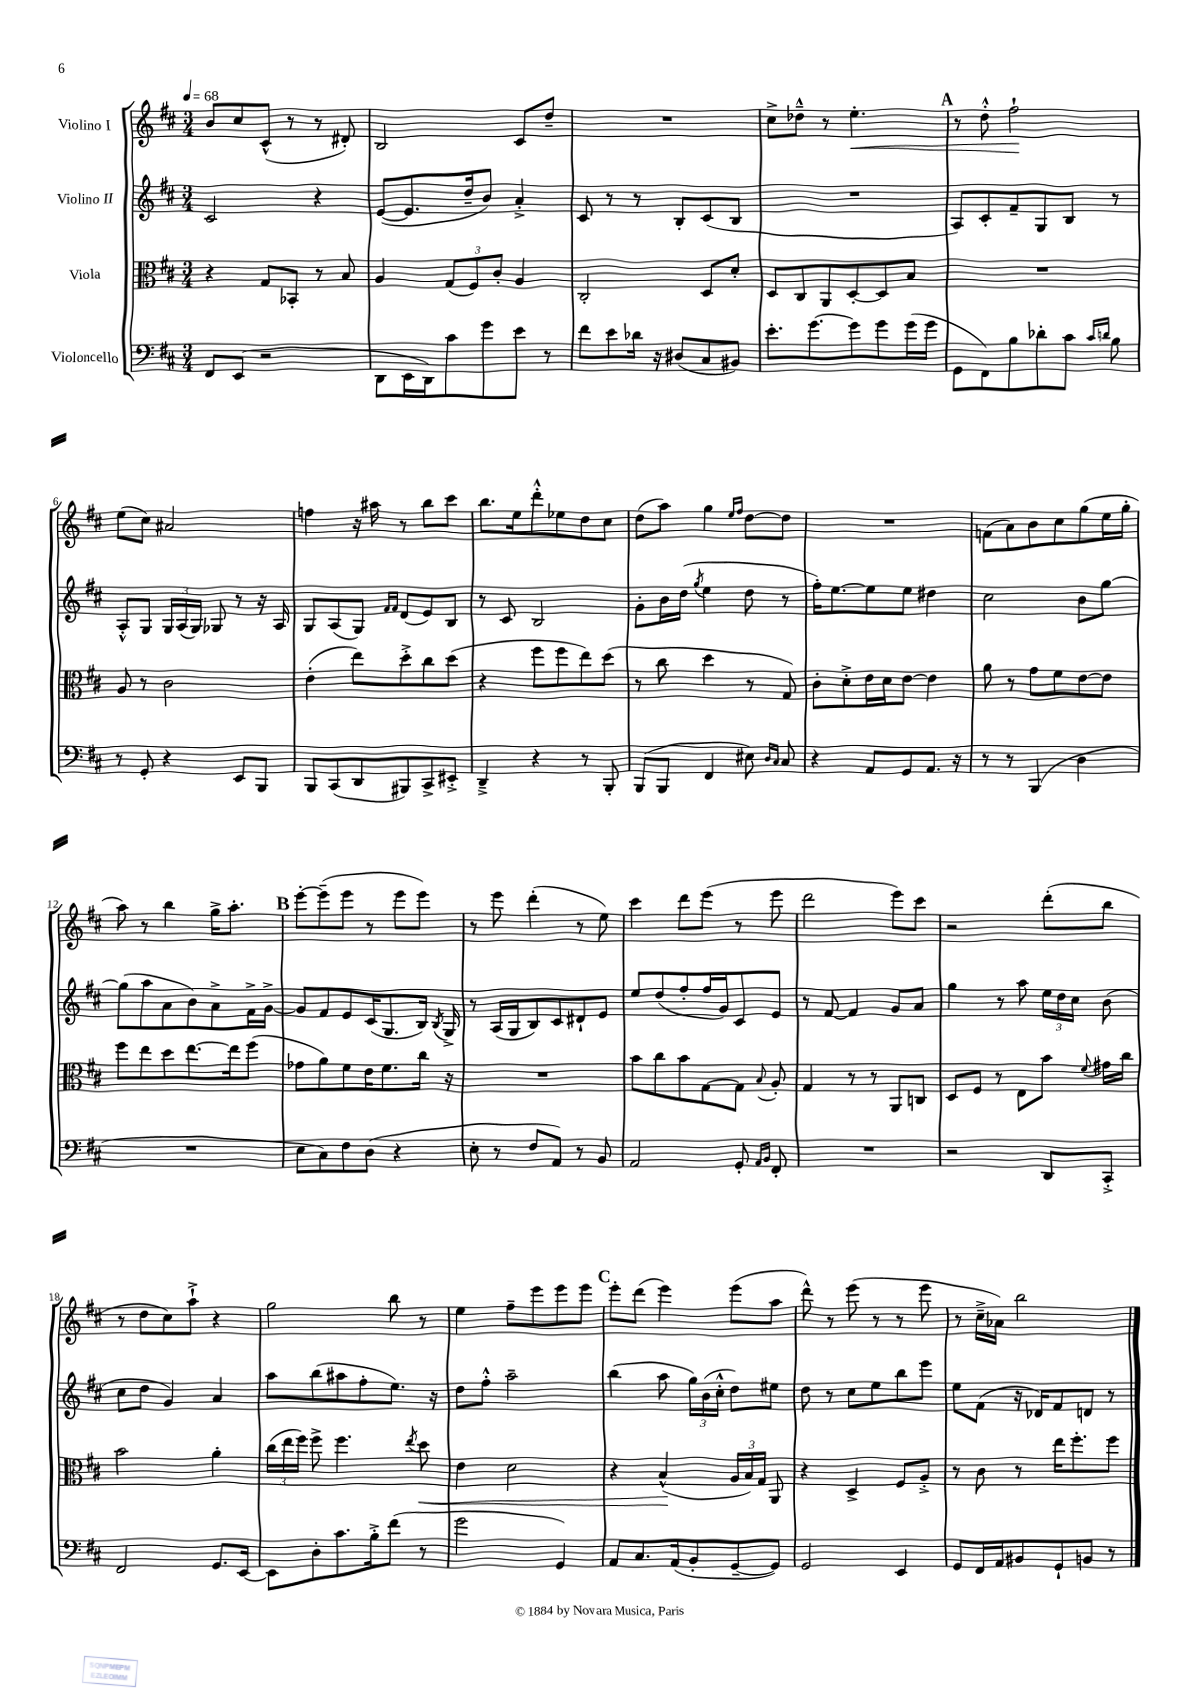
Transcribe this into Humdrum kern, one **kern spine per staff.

**kern	**kern	**dynam	**kern	**kern	**dynam
*part4	*part3	*part3	*part2	*part1	*part1
*staff4	*staff3	*staff3	*staff2	*staff1	*staff1
*I"Violoncello	*I"Viola	*	*I"Violino II	*I"Violino I	*
*clefF4	*clefC3	*	*clefG2	*clefG2	*
*k[f#c#]	*k[f#c#]	*	*k[f#c#]	*k[f#c#]	*
*M3/4	*M3/4	*	*M3/4	*M3/4	*
*MM68	*MM68	*	*MM68	*MM68	*
=1	=1	=1	=1	=1	=1
8FF#/L	4r	.	2c#/	8b/L	.
(8EE/J	.	.	.	8cc#/	.
2r	8G/L	.	.	(8c#^^/J	.
.	8BB-X'/J	.	.	8r	.
.	8r	.	4r	8r	.
.	8B/	.	.	8d#X'/)	.
=2	=2	=2	=2	=2	=2
8DD\L	4A/	.	([8e/L	2B/	.
16EE\L	.	.	8.e/]	.	.
16DD\J)	.	.	.	.	.
8c#\	(12G/L	.	.	.	.
.	.	.	16dd~/k	.	.
.	12F#/)	.	.	.	.
8g\	.	.	8b/J)	.	.
.	12c#'/J	.	.	.	.
8e\J	4A/	.	4a'^/	8c#/L	.
8r	.	.	.	8dd~/J	.
=3	=3	=3	=3	=3	=3
8f#\L	2C#'/	.	8c#/	2.r	.
8e\	.	.	8r	.	.
16d-X\Jk	.	.	8r	.	.
16r	.	.	.	.	.
(8D#X/L	.	.	8B'/L	.	.
8C#/	8D/L	.	(8c#/	.	.
8BB#X/J)	8d'/J	.	8B/J	.	.
=4	=4	=4	=4	=4	=4
8.e'\L	8D/L	.	2.r	8cc#^\L	.
.	8C#/	.	.	8dd-X~^^\J	.
[8.g\	.	.	.	.	.
.	8AA/	.	.	8r	.
!	!	!	!	!	!LO:HP:b
8g\]	[8D'/	.	.	4.ee'\	<
8g\	8D/]	.	.	.	.
(16g\L	8B/J	.	.	.	.
16g\JJ	.	.	.	.	.
!!LO:REH:place=s1:t=A
=5	=5	=5	=5	=5	=5
8GG\L	2.r	.	8A/L)	8r	.
8FF#\)	.	.	8c#'/	8dd'^^\	.
8B\	.	.	8f#~/	2ff#`\	.
8d-X'\	.	.	8G/	.	.
8c#\J	.	.	8B/J	.	.
16qqc#/LL	.	.	.	.	.
16qqdn/JJ	.	.	.	.	.
8B\	.	.	8r	.	.
.	.	.	.	.	[
!!LO:LB:g=z
=6	=6	=6	=6	=6	=6
8r	8A/	.	8A'^^/L	(8ee\L	.
8GG'/	8r	.	8G/J	8cc#\J)	.
4r	2c#\	.	24G/LL	2a#X/	.
.	.	.	(24A/	.	.
.	.	.	24G/JJ)	.	.
.	.	.	8G-X/	.	.
8EE/L	.	.	8r	.	.
8BBB/J	.	.	16r	.	.
.	.	.	16A/	.	.
=7	=7	=7	=7	=7	=7
8BBB/L	(4e'\	.	8G/L	4ffn\	.
(8CC#/	.	.	(8A/	.	.
8DD/	8ee\L)	.	8G/J)	16r	.
.	.	.	.	16aa#X\	.
.	.	.	16qqf#/LL	.	.
.	.	.	16qqf#/JJ	.	.
8BBB#X/)	8dd'^\	.	(8d/L	8r	.
8CC#^/	8cc#\	.	8e/)	8bb\L	.
8EE#X'^/J	(8dd\J	.	8B/J	8ccc#\J	.
=8	=8	=8	=8	=8	=8
4DD~^/	4r	.	8r	8.bb\L	.
.	.	.	8c#/	.	.
.	.	.	.	16ee\k	.
4r	8ff#\L	.	2B/	8ddd'^^\	.
.	8ff#\	.	.	8ee-X\	.
8r	8ee\)	.	.	8dd\	.
8BBB'/	(8dd\J	.	.	8cc#\J	.
=9	=9	=9	=9	=9	=9
(8BBB/L	8r	.	8g'\L	(8dd\L	.
8BBB/J	8cc#\	.	16b\L	8aa\J)	.
.	.	.	(16dd\JJ	.	.
.	.	.	8qgg/	.	.
4FF#/	4dd\	.	4ee\	4gg\	.
.	.	.	.	16qqee/LL	.
.	.	.	.	16qqff#/JJ	.
8E#X\)	8r	.	8dd\	[8dd\L	.
16qqD/LL	.	.	.	.	.
16qqC#/JJ	.	.	.	.	.
8C#/	8G/)	.	8r	8dd\J]	.
=10	=10	=10	=10	=10	=10
4r	8c#'\L	.	16ff#'\KL)	2.r	.
.	.	.	[8.ee\	.	.
.	8d'^\	.	.	.	.
8AA/L	16e\L	.	8ee\]	.	.
.	16d\J	.	.	.	.
8GG/	[8e\J	.	8ee\J	.	.
8.AA/J	4e\]	.	4dd#X\	.	.
16r	.	.	.	.	.
=11	=11	=11	=11	=11	=11
8r	8a\	.	2cc#\	(8fn\L	.
8r	8r	.	.	8a\)	.
(4BBB/	8g\L	.	.	8b\	.
.	8f#\	.	.	8cc#\	.
4D\	[8e\	.	8b\L	(8gg\	.
.	8e\J]	.	[8gg\J	16ee\L	.
.	.	.	.	16gg'\JJ	.
!!LO:LB:g=z
=12	=12	=12	=12	=12	=12
2.r	8ff#\L	.	(8gg\L]	8aa\)	.
.	8ee\	.	8aa\	8r	.
.	8dd\	.	8a\	4bb\	.
.	[8.ee\	.	8b\)	.	.
.	.	.	8a^\	16gg^\KL	.
.	16ee\k]	.	.	8.aa'\J	.
.	(8ff#\J	.	16f#^\L	.	.
.	.	.	[16g^\JJ	.	.
!!LO:REH:place=s1:t=B
=13	=13	=13	=13	=13	=13
8E\L	8g-X\L	.	8g/L]	[8eee'\L	.
8C#\)	8a\)	.	8f#/	(8eee~\]	.
8F#\	8f#\	.	8e/	8eee\J	.
(8D\J	16e\K	.	(16c#/K	8r	.
.	8.f#\	.	8.G/	.	.
4r	.	.	.	8eee\L	.
.	16cc#\Jk	.	16B/Jk)	8eee\J)	.
.	.	.	8qB/	.	.
.	16r	.	16G^/	.	.
=14	=14	=14	=14	=14	=14
8E'\	2.r	.	8r	8r	.
8r	.	.	(16A/LL	8eee\	.
.	.	.	16G/J	.	.
8F#/L	.	.	8B/)	(4ddd'\	.
8AA/J)	.	.	8c#/	.	.
8r	.	.	8d#X`/	8r	.
8BB/	.	.	8e/J	8ee\)	.
=15	=15	=15	=15	=15	=15
2AA/	8b\L	.	8ee/L	4ccc#\	.
.	8cc#\	.	(8dd/	.	.
.	8b\	.	8ff#'/	8ddd\L	.
.	[8G\	.	16ff#/L	(8eee\J	.
.	.	.	16g/J)	.	.
8GG'/	8G\J]	.	8c#/	8r	.
16qqAA/LL	.	.	.	.	.
16qqBB/JJ	8qqB/	.	.	.	.
8FF#'/	8A'/	.	8e/J	8eee\	.
=16	=16	=16	=16	=16	=16
2.r	4G/	.	8r	2ddd\	.
.	.	.	[8f#/	.	.
.	8r	.	4f#/]	.	.
.	8r	.	.	.	.
.	8AA/L	.	8g/L	8eee\L)	.
.	8Cn/J	.	8a/J	8ccc#\J	.
=17	=17	=17	=17	=17	=17
2r	8D/L	.	4gg\	2r	.
.	8F#/J	.	.	.	.
.	8r	.	8r	.	.
.	8E\L	.	8aa\	.	.
8DD/L	8b\J	.	24ee\LL	(8ddd'\L	.
.	.	.	24dd\	.	.
.	.	.	24cc#\JJ	.	.
.	8qqf#/	.	.	.	.
8CC#'^/J	16g#X\LL	.	(8b\	8bb\J	.
.	16cc#\JJ	.	.	.	.
!!LO:LB:g=z
=18	=18	=18	=18	=18	=18
2FF#/	2b\	.	8cc#\L	8r	.
.	.	.	8dd\J	8dd\L	.
.	.	.	4g/)	8cc#\)	.
.	.	.	.	8aa`^\J	.
8.GG/L	4a'\	.	4a/	4r	.
[16EE/Jk	.	.	.	.	.
=19	=19	=19	=19	=19	=19
8EE\L]	(24cc#\LL	.	8aa\L	2gg\	.
.	24ee\	.	.	.	.
.	24ff#\JJ)	.	.	.	.
8D'\	8ff#^\	.	(8bb\	.	.
8.c#\	4.ff#\	.	8aa#X\	.	.
.	.	.	8ff#'\	.	.
16B'^\k	.	.	.	.	.
(8f#\J	.	.	8.ee\J)	8bb\	.
.	8qee/	.	.	.	.
!	!	!LO:HP:b	!	!	!
8r	8dd\	<	.	8r	.
.	.	.	16r	.	.
=20	=20	=20	=20	=20	=20
2g\	4e\	.	8dd\L	4ee\	.
.	.	.	8ff#'^^\J	.	.
.	2d\	.	2aa~\	8ff#~\L	.
.	.	.	.	8eee\	.
4GG/)	.	.	.	8eee\	.
.	.	.	.	8eee\J	.
!!LO:REH:place=s1:t=C
=21	=21	=21	=21	=21	=21
8AA/L	4r	.	(4bb\	8eee'\L	.
8.C#/	.	.	.	(8ddd\J	.
.	(4B^^/	.	8aa\	4eee\)	.
(16AA/k	.	.	.	.	.
8BB'/	.	.	24gg\LL)	.	.
.	.	.	(24b\	.	.
.	.	.	24cc#'^^\JJ	.	.
[8GG~/	24A/LL	[	8dd\L)	(8eee\L	.
.	24B/)	.	.	.	.
.	24G/JJ	.	.	.	.
8GG/J])	8AA/	.	8ee#X\J	8aa\J	.
=22	=22	=22	=22	=22	=22
2GG/	4r	.	8dd\	8ddd^^\)	.
.	.	.	8r	8r	.
.	4D^/	.	8cc#\L	(8eee\	.
.	.	.	8ee\	8r	.
4EE/	8F#/L	.	8bb\	8r	.
.	8A'^/J	.	8eee\J	8eee\	.
=23	=23	=23	=23	=23	=23
8GG/L	8r	.	8ee\L	8r	.
16FF#/L	8c#\	.	(8f#\J	16cc#~^\LL	.
16AA/J	.	.	.	16a-X\JJ)	.
8BB#X/	8r	.	16r	2bb\	.
.	.	.	16d-X/KL)	.	.
8GG`/	16ee\KL	.	8f#/	.	.
.	8.ff#'\	.	.	.	.
8BBn/J	.	.	8dn/J	.	.
8r	8ff#\J	.	8r	.	.
==	==	==	==	==	==
*-	*-	*-	*-	*-	*-
